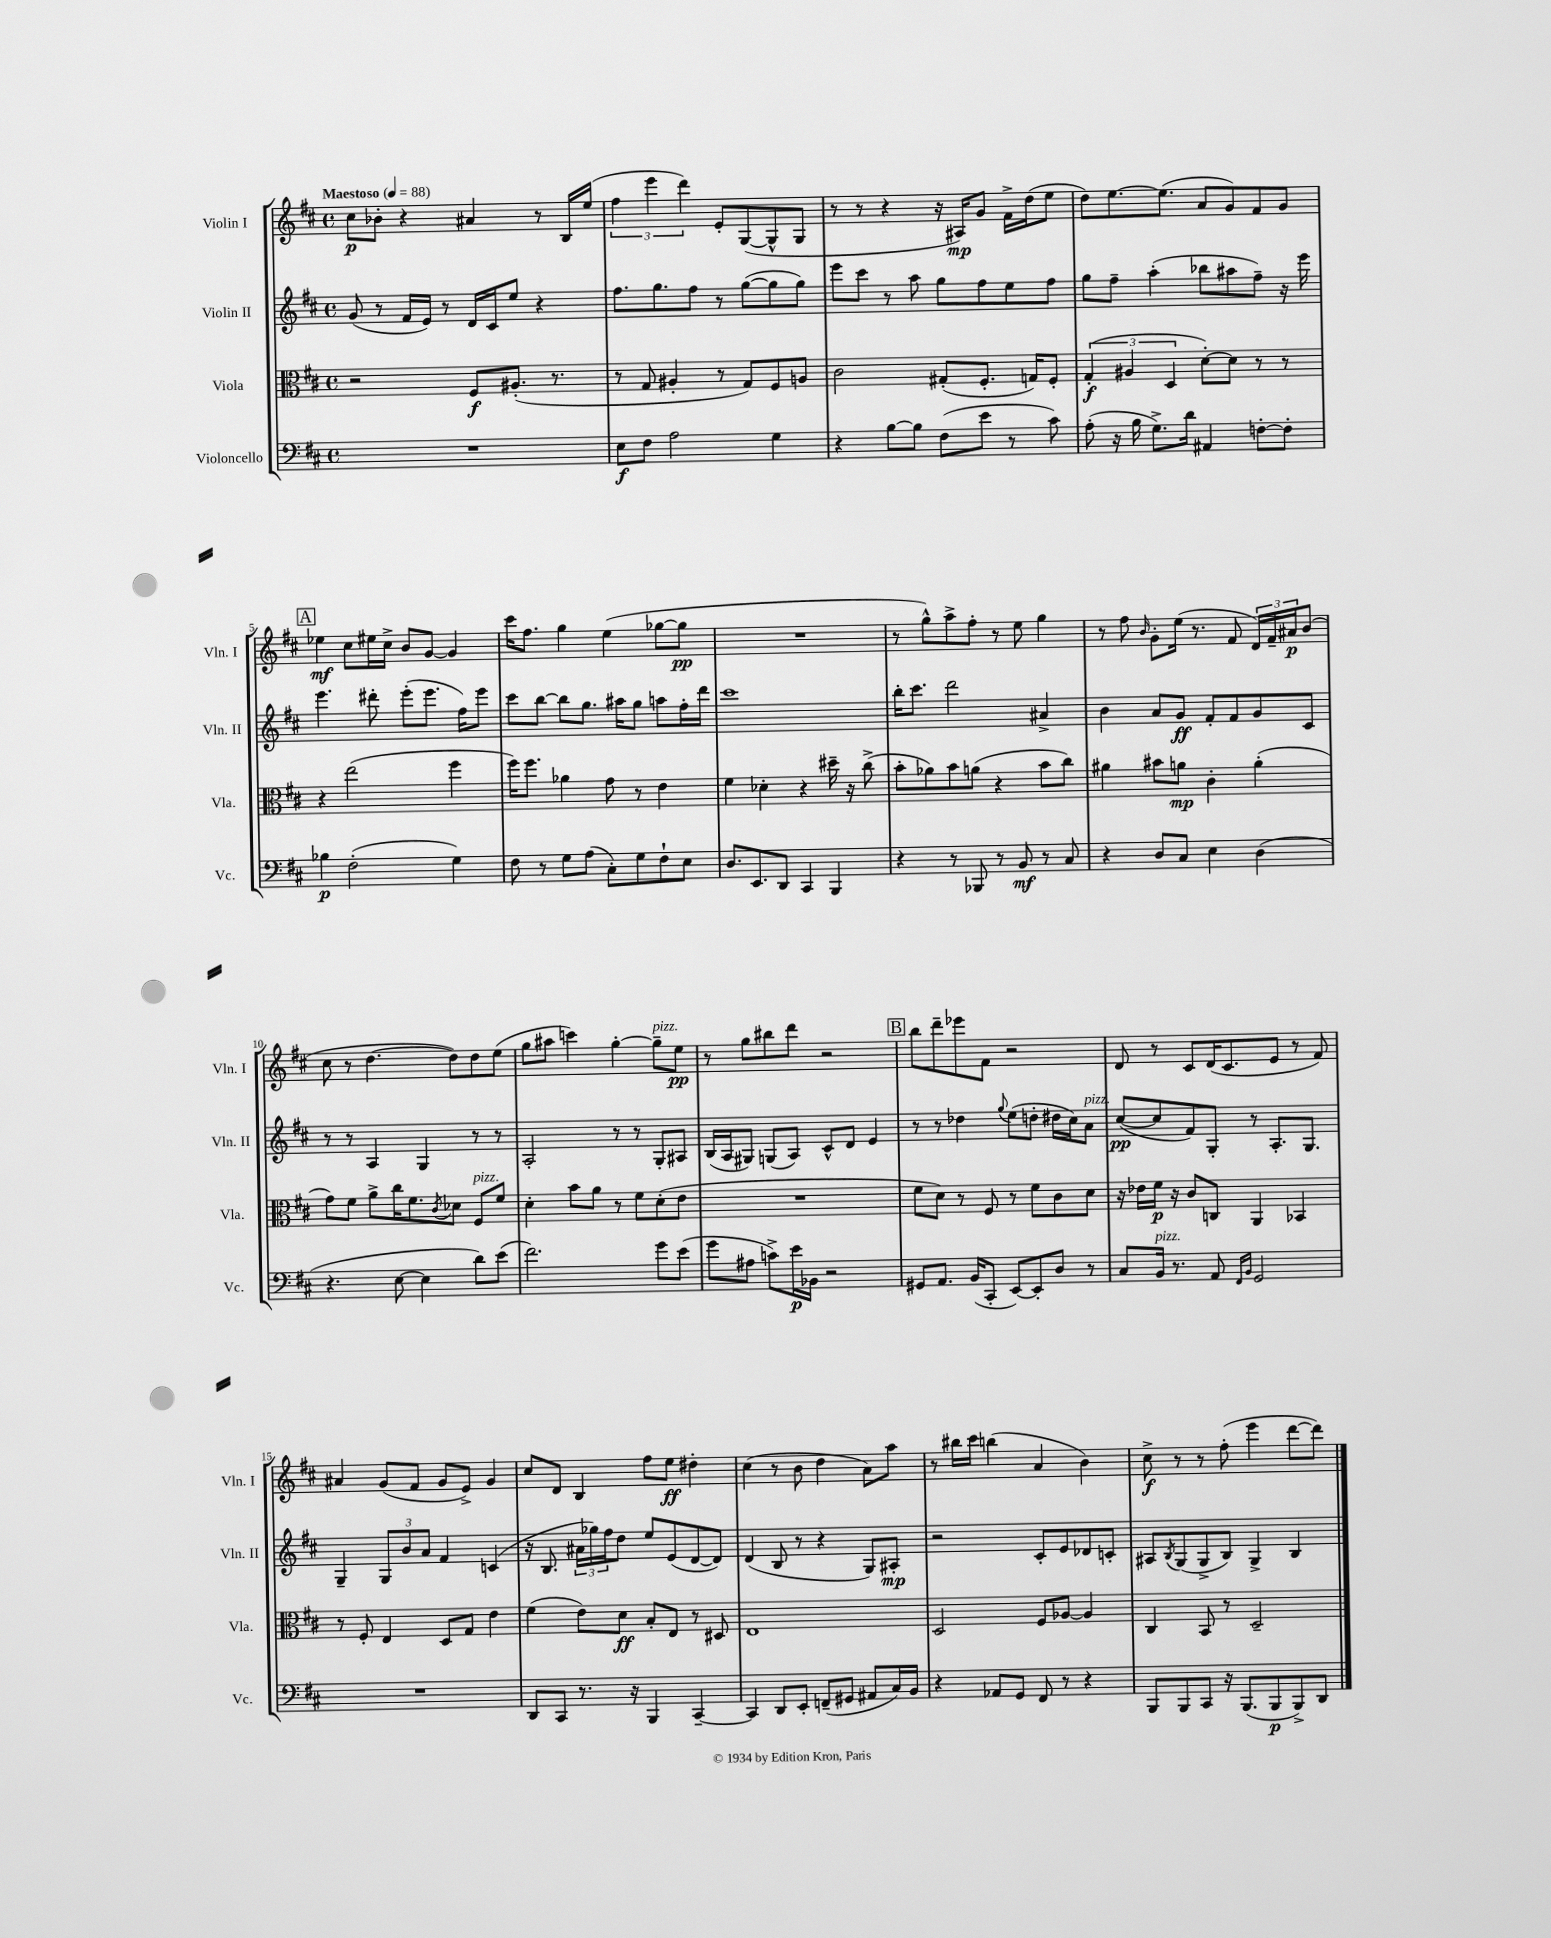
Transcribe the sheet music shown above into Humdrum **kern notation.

**kern	**kern	**kern	**kern
*staff4	*staff3	*staff2	*staff1
*clefF4	*clefC3	*clefG2	*clefG2
*k[f#c#]	*k[f#c#]	*k[f#c#]	*k[f#c#]
*M4/4	*M4/4	*M4/4	*M4/4
*met(c)	*met(c)	*met(c)	*met(c)
*MM88	*MM88	*MM88	*MM88
1r	2r	(8g	8cc#
.	.	8r	8b-'
.	.	16f#	4r
.	.	16e)	.
.	.	8r	.
.	8F#	16d	4a#
.	.	16c#	.
.	(8.A#'	8ee	.
.	.	4r	8r
.	8.r	.	.
.	.	.	16B
.	.	.	(16ee
=	=	=	=
8E	8r	8.ff#	6ff#
8F#	8G	.	.
.	.	.	6eee
.	.	8.gg	.
2A	4A#'	.	.
.	.	.	6ddd)
.	.	8ff#	.
.	8r	8r	8e'
.	8G)	([8gg	([8G
4G	8F#	8gg]	8G^^]
.	8A	8gg)	8G
=	=	=	=
4r	2c#	8eee	8r
.	.	8ccc#	8r
[8B	.	8r	4r
8B]	.	8aa	.
(8F#	(8G#'	8gg	16r
.	.	.	16A#)
8e	8.F#'	8ff#	8g
8r	.	8ee	16f#^
.	16G)	.	(16dd
8c#)	8F#'	8ff#	8ee
=	=	=	=
(8A'	(6G'	8gg	8dd)
16r	.	8ff#~	[8.ee
.	6A#	.	.
16B	.	.	.
8.G^)	.	(4aa'	.
.	.	.	(8.ee]
.	6D	.	.
16d	.	.	.
4AA#	[8d')	8bb-	8a
.	8d]	8aa#	8g)
[8F'	8r	8ff#~)	8f#
8F']	8r	16r	8g
.	.	16eee	.
=	=	=	=
4B-	4r	4.eee	4ee-
(2F#'	(2ee	.	8cc#
.	.	8ddd#'	16ee#
.	.	.	16cc#^
.	.	(8eee'	8b
.	.	8.eee	[8g
4G)	4ff#	.	4g]
.	.	16ff#)	.
.	.	8eee	.
=	=	=	=
8F#	16ff#)	8ccc#	16ccc#
.	8.ff#	.	8.ff#
8r	.	[8bb	.
8G	4a-	8bb]	4gg
(8A	.	8.gg	.
8C#')	8g	.	(4ee
.	.	16aa#	.
8G	8r	8gg	.
8F#`	4e	8aa	[8gg-
8E	.	16ff#'	8gg-]
.	.	16ddd	.
=	=	=	=
8.D	4f#	1ccc#	1r
8.EE	.	.	.
.	4d-'	.	.
8DD	.	.	.
4CC#	4r	.	.
4BBB	16dd#~	.	.
.	16r	.	.
.	(8cc#^	.	.
=	=	=	=
4r	8b'	16bb'	8r
.	.	8.ccc#	.
.	8a-)	.	8gg^^)
8r	8b	2ddd	8aa^
8BBB-	(8a	.	8ff#'
8r	4r	.	8r
8BB	.	.	8ee
8r	8b	4a#^	4gg
8C#	8cc#)	.	.
=	=	=	=
4r	4a#	4b	8r
.	.	.	8ff#
.	.	.	16qqb
8D	8b#	8a	8g'
8C#	8a	8g	(16ee
.	.	.	8.r
4E	4c#'	8f#'	.
.	.	8f#	8f#
(4D	(4a'	8g	24d)
.	.	.	24f#~
.	.	.	24a#
.	.	8c#	(8b
=	=	=	=
4.r	8g)	8r	8cc#
.	8f#	8r	8r
.	8a^	4A	[4.dd
[8E	16cc#	.	.
.	8.f#	.	.
4E]	.	4G	.
.	8qc#	.	.
.	8d-	.	8dd])
8d)	8F#	8r	8dd
(8e	8f#	8r	(8ee
=	=	=	=
2.f#)	4d'	2A'	8gg
.	.	.	8aa#
.	8b	.	4ccc)
.	8a	.	.
.	8r	8r	[4gg'
.	8f#	8r	.
8g	(8d'	8G'	8gg~]
(8e	8e	8A#	8ee
=	=	=	=
8g	1r	(16B	8r
.	.	16A	.
8A#	.	8G#)	8gg
8c^)	.	(8G	8bb#
16e	.	8A)	8ddd
16BB-	.	.	.
2r	.	8c#^^	2r
.	.	8d	.
.	.	4e	.
=	=	=	=
8GG#	8f#	8r	8bb
8.AA	8d)	8r	8ddd~
.	8r	4dd-	8eee-
(16BB	.	.	.
8CC#'	8F#	.	8f#
.	.	8qqgg	.
[8EE)	8r	(8ee	2r
8EE']	8f#	8dd'	.
8D	8c#	16dd#	.
.	.	16cc#)	.
8r	8d	8a	.
=	=	=	=
8C#	16r	([8cc#	8d
.	16e-	.	.
16BB	16f#	8cc#]	8r
8.r	16r	.	.
.	8c#	8f#)	8c#
8AA	8C	8G'	(16d
.	.	.	8.c#
16qqFF#	.	.	.
16qqBB	.	.	.
2GG	4AA	8r	.
.	.	8.A'	8e
.	4BB-	.	8r
.	.	8.G	.
.	.	.	8f#)
=	=	=	=
1r	8r	4G~	4a#
.	8F#'	.	.
.	4E	12G	(8g
.	.	12b	.
.	.	.	8f#
.	.	12a	.
.	8D	4f#	8g
.	8G	.	8e^)
.	4e	(4c	4g
=	=	=	=
8DD	(4f#	16r	8cc#
.	.	8.B	.
8CC#	.	.	8d
8.r	8e)	24a#	4B
.	.	24gg-)	.
.	.	24ff#	.
.	8d	8dd	.
16r	.	.	.
4BBB	8B'	8ee	8ff#
.	8E	(8e	8ee
[4CC#~	8r	[8d	4dd#'
.	8D#	8d])	.
=	=	=	=
4CC#]	1E	(4d	(4cc#
8DD	.	8B	8r
8EE'	.	8r	8b
(8FF~	.	4r	4dd
8GG#	.	.	.
8AA#	.	8G)	8a)
16C#)	.	8A#'	8aa
16BB	.	.	.
=	=	=	=
4r	2D	2r	8r
.	.	.	16bb#
.	.	.	16ccc#
8AA-	.	.	(4bb
8GG	.	.	.
8FF#	8F#	8c#'	4a
8r	[8A-	8e	.
4r	4A-]	8d-	4b)
.	.	8c'	.
=	=	=	=
8BBB	4C#	8A#	8cc#^
.	.	8qB	.
8BBB	.	(8G	8r
8CC#	8BB	8G^	8r
16r	8r	8B)	(8ff#'
(8.BBB	.	.	.
.	2D~	4G^	4eee
8BBB	.	.	.
8BBB^)	.	4B	[8ddd
8DD	.	.	8ddd])
==	==	==	==
*-	*-	*-	*-
